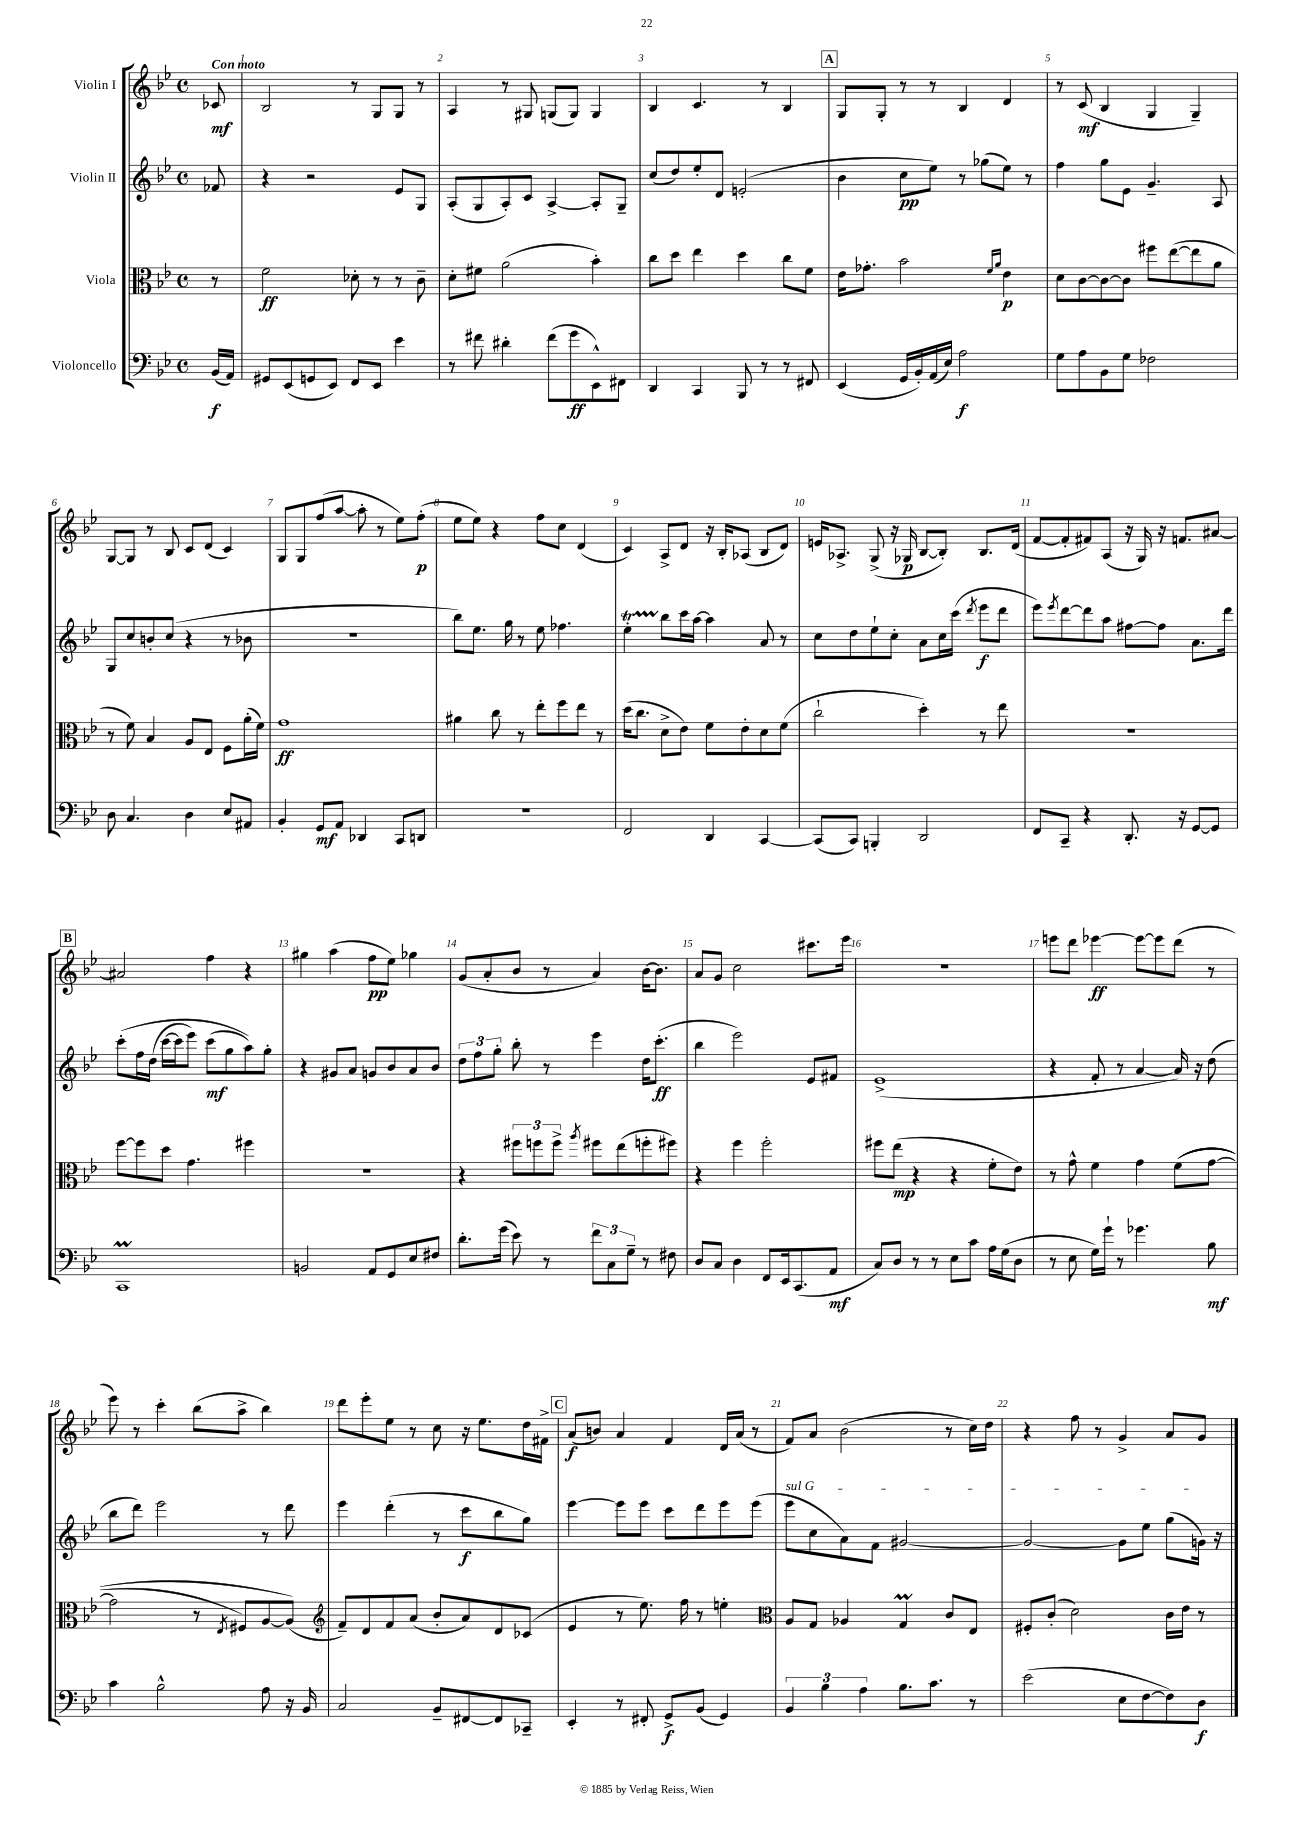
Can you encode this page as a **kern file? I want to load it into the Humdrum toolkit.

**kern	**kern	**kern	**kern
*staff4	*staff3	*staff2	*staff1
*clefF4	*clefC3	*clefG2	*clefG2
*k[b-e-]	*k[b-e-]	*k[b-e-]	*k[b-e-]
*M4/4	*M4/4	*M4/4	*M4/4
*met(c)	*met(c)	*met(c)	*met(c)
(16BB-/LL	8r	8f-/	8c-/
16AA/JJ)	.	.	.
=	=	=	=
8GG#/L	2f\	4r	2B-/
(8EE-/	.	.	.
8GG/	.	2r	.
8EE-/J)	.	.	.
8FF/L	8d-'\	.	8r
8EE-/J	8r	.	8G/L
4e-\	8r	8e-/L	8G/J
.	8c~\	8G/J	8r
=	=	=	=
8r	8d'\L	(8A'/L	4A/
8f#\	8f#\J	8G/	.
4d#'\	(2a\	8A'/)	8r
.	.	8c/J	8G#/
(8f#\L	.	[4A^/	(8G/L
8g\	.	.	8G/J)
8EE-^^\)	4b-'\)	8A'/]L	4G/
8FF#\J	.	8G~/J	.
=	=	=	=
4DD/	8cc\L	(8cc/L	4B-/
.	8dd\J	8dd/)	.
4CC/	4ee-\	8ee-'/	4.c/
.	.	8d/J	.
8BBB-/	4dd\	(2e'/	.
8r	.	.	8r
8r	8cc\L	.	4B-/
8FF#/	8f\J	.	.
=	=	=	=
(4EE-/	16e-\LK	4b-\	8G/L
.	8.g-'\J	.	.
.	.	.	8G'/J
16GG/LL	2b-\	8cc\L	8r
16BB-'/)	.	.	.
(16AA/	.	8ee-\J)	8r
16E-/JJ)	.	.	.
2A\	.	8r	4B-/
.	.	(8gg-\L	.
.	16qqf/LL	.	.
.	16qqa/JJ	.	.
.	4e-\	8ee-\J)	4d/
.	.	8r	.
=	=	=	=
8G\L	8d\L	4ff\	8r
8A\	[8c\	.	(8c/
8BB-\	8c\_	8gg\L	4B-/
8G\J	8c\]J	8e-\J	.
2F-\	8ff#\L	4.g~/	4G/
.	([8ee-\	.	.
.	8ee-\]	.	4G~/)
.	8a\J	8A/	.
=	=	=	=
8D\	8r	8G/L	[8G/L
4.C/	8f\)	8cc/	8G/]J
.	4B-/	8b'/	8r
.	.	(8cc/J	8B-/
4D\	8A/L	4r	8c/L
.	8E-/J	.	(8d/J
8E-/L	8F\L	8r	4c/)
8AA#/J	(16a'\L	8b-\	.
.	16f\JJ)	.	.
=	=	=	=
4BB-'/	1g	1r	8G/L
.	.	.	8G/
8GG/L	.	.	(8ff/
8AA/J	.	.	[8aa/J
4DD-/	.	.	8aa'\]
.	.	.	8r
8CC/L	.	.	8ee-\L)
8DD/J	.	.	(8ff'\J
=	=	=	=
1r	4a#\	8bb-\L)	8ee-\L
.	.	8.ee-\J	8ee-\J)
.	8cc\	.	4r
.	.	16gg\	.
.	8r	8r	.
.	8ee-'\L	8ee-\	8ff\L
.	8ff\	4.ff-\	8cc\J
.	8ee-\J	.	(4d/
.	8r	.	.
=	=	=	=
2FF/	(16dd\LK	4ee-'\	4c/)
.	8.cc\J	.	.
.	8d^\L	8bb-\L	8A^/L
.	8e-\J)	16ccc\L	8d/J
.	.	[16aa\JJ	.
4DD/	8f\L	4aa\]	16r
.	.	.	16B-'/LK
.	8e-'\	.	(8A-/J
[4CC/	8d\	8a/	8B-/L
.	(8f\J	8r	8d/J)
=	=	=	=
(8CC/]L	2cc`\	8cc\L	16e/LK
.	.	.	8.A-^/J
8CC/J)	.	8dd\	.
4BBB'/	.	8ee-`\	(8G^/
.	.	8cc'\J	16r
.	.	.	16G-/
2DD/	4dd'\)	8a\L	[8B-/L
.	.	16cc\L	8B-'/]J)
.	.	(16ccc\JJ	.
.	.	8qddd/	.
.	8r	8eee-\L	8.B-/L
.	8ee-\	8ddd\J	.
.	.	.	(16d/Jk
=	=	=	=
8FF/L	1r	8eee-\L)	[8f/L
.	.	8qeee-/	.
8CC~/J	.	[8ddd\	8f'/]
4r	.	8ddd\]	8f#/)
.	.	8aa\J	(8A/J
8.DD'/	.	[8ff#\L	16r
.	.	.	16G/)
.	.	8ff#\]J	16r
16r	.	.	8.f/L
[8GG/L	.	8.a\L	.
8GG/]J	.	.	[8a#/J
.	.	16ddd\Jk	.
=	=	=	=
1CC	[8ff\L	&(8ccc'\L	2a#/]
.	8ff\]	16ff\L	.
.	.	(16dd\JJ	.
.	8dd\J	[16ccc\LL	.
.	.	16ccc\]J	.
.	4.g\	8eee-\J)	.
.	.	(8ccc\L	4ff\
.	.	8gg\	.
.	4ff#\	8aa\)&)	4r
.	.	8gg'\J	.
=	=	=	=
2BB/	1r	4r	4gg#\
.	.	8g#/L	(4aa\
.	.	8a/J	.
8AA/L	.	8g/L	8ff\L
8GG/	.	8b-/	8ee-\J)
8E-/	.	8a/	4gg-\
8F#/J	.	8b-/J	.
=	=	=	=
8.d'\L	4r	12dd\L	(8g/L
.	.	12ff\	.
.	.	.	8a'/
.	.	12gg'\J	.
(16g\Jk	.	.	.
8e-\)	12ff#\L	8bb-'\	8b-/J
.	12ff\	.	.
8r	.	8r	8r
.	12ff^\J	.	.
.	8qaa/	.	.
12f\L	8ff#\L	4eee-\	4a/)
12C\	.	.	.
.	(8ee-\	.	.
12G~\J	.	.	.
8r	8ff'\	16dd\LK	[16b-\LK
.	.	(8.ccc'\J	8.b-\]J
8F#\	8ff#\J)	.	.
=	=	=	=
8D/L	4r	4bb-\	8a/L
8C/J	.	.	8g/J
4D\	4ff\	2eee-\)	2cc\
8FF/L	2ff'\	.	.
16EE-/k	.	.	.
(8.CC/	.	.	.
.	.	8e-/L	8.ccc#\L
8AA/J	.	8f#/J	.
.	.	.	16eee-\Jk
=	=	=	=
8C/L)	8ff#\L	(1e-^	1r
8D/J	(8ee-\J	.	.
8r	4r	.	.
8r	.	.	.
8E-\L	4r	.	.
8c\J	.	.	.
16A\LL	8f'\L	.	.
(16G\J	.	.	.
8D\J	8e-\J)	.	.
=	=	=	=
8r	8r	4r	8eee\L
8E-\	8g^^\	.	8ddd\J
16G\LL)	4f\	8f'/	[4eee-\
16g`\JJ	.	.	.
8r	.	8r	.
4.g-\	4g\	[4a/	8eee-\_L
.	.	.	8eee-\]
.	&((8f\L	16a/])	(8ddd\J
.	.	16r	.
8B-\	[8g\J	(8dd\	8r
=	=	=	=
4c\	2g\]	8bb-\L	8eee-\)
.	.	8ddd\J)	8r
2B-^^\	.	2eee-\	4ccc'\
.	8r	.	(8bb-\L
.	8qE-/	.	.
.	8F#/L)	.	8aa^\J
8A\	[8A/	8r	4bb-\)
16r	(8A/]J&)	8ddd\	.
16BB-/	.	.	.
=	=	=	=
*	*clefG2	*	*
2C/	8f~/L)	4eee-\	8ddd\L
.	8d/	.	8eee-'\
.	8f/	(4ddd'\	8ee-\J
.	(8a/J	.	8r
8BB-~/L	8b-'/L	8r	8cc\
[8FF#/	8a/)	8ccc\L	16r
.	.	.	8.ee-\L
8FF#/]	8d/	8bb-\	.
8CC-~/J	(8c-/J	8gg\J)	16dd\L
.	.	.	16f#^\JJ
=	=	=	=
4EE-'/	4e-/	[4eee-\	(8a/L
.	.	.	8b/J)
8r	8r	8eee-\]L	4a/
8FF#'/	8.ee-\)	8eee-\J	.
8GG^/L	.	8ccc\L	4f/
.	16ff\	.	.
(8BB-/J	8r	8ddd\	.
4GG/)	4ee'\	8eee-\	16d/LL
.	.	.	(16a/JJ
.	.	(8eee-\J	8r
=	=	=	=
*	*clefC3	*	*
6BB-/	8A/L	8eee-\L	8f/L)
.	8G/J	8cc\	8a/J
6B-\	.	.	.
.	4A-/	8a\)	(2b-\
6A\	.	.	.
.	.	8f\J	.
8.B-\L	4G/	[2g#/	.
8.c\J	.	.	.
.	8c/L	.	8r
8r	8E-/J	.	16cc\LL)
.	.	.	16dd\JJ
=	=	=	=
(2e-\	8F#'/L	2g#/_	4r
.	(8c'/J	.	.
.	2d\)	.	8ff\
.	.	.	8r
8E-\L	.	8g#\]L	4g^/
[8F\	.	8ee-\J	.
8F\])	16c\LL	(8gg\L	8a/L
.	16e-\JJ	.	.
8D\J	8r	16g\Jk)	8g/J
.	.	16r	.
==	==	==	==
*-	*-	*-	*-
